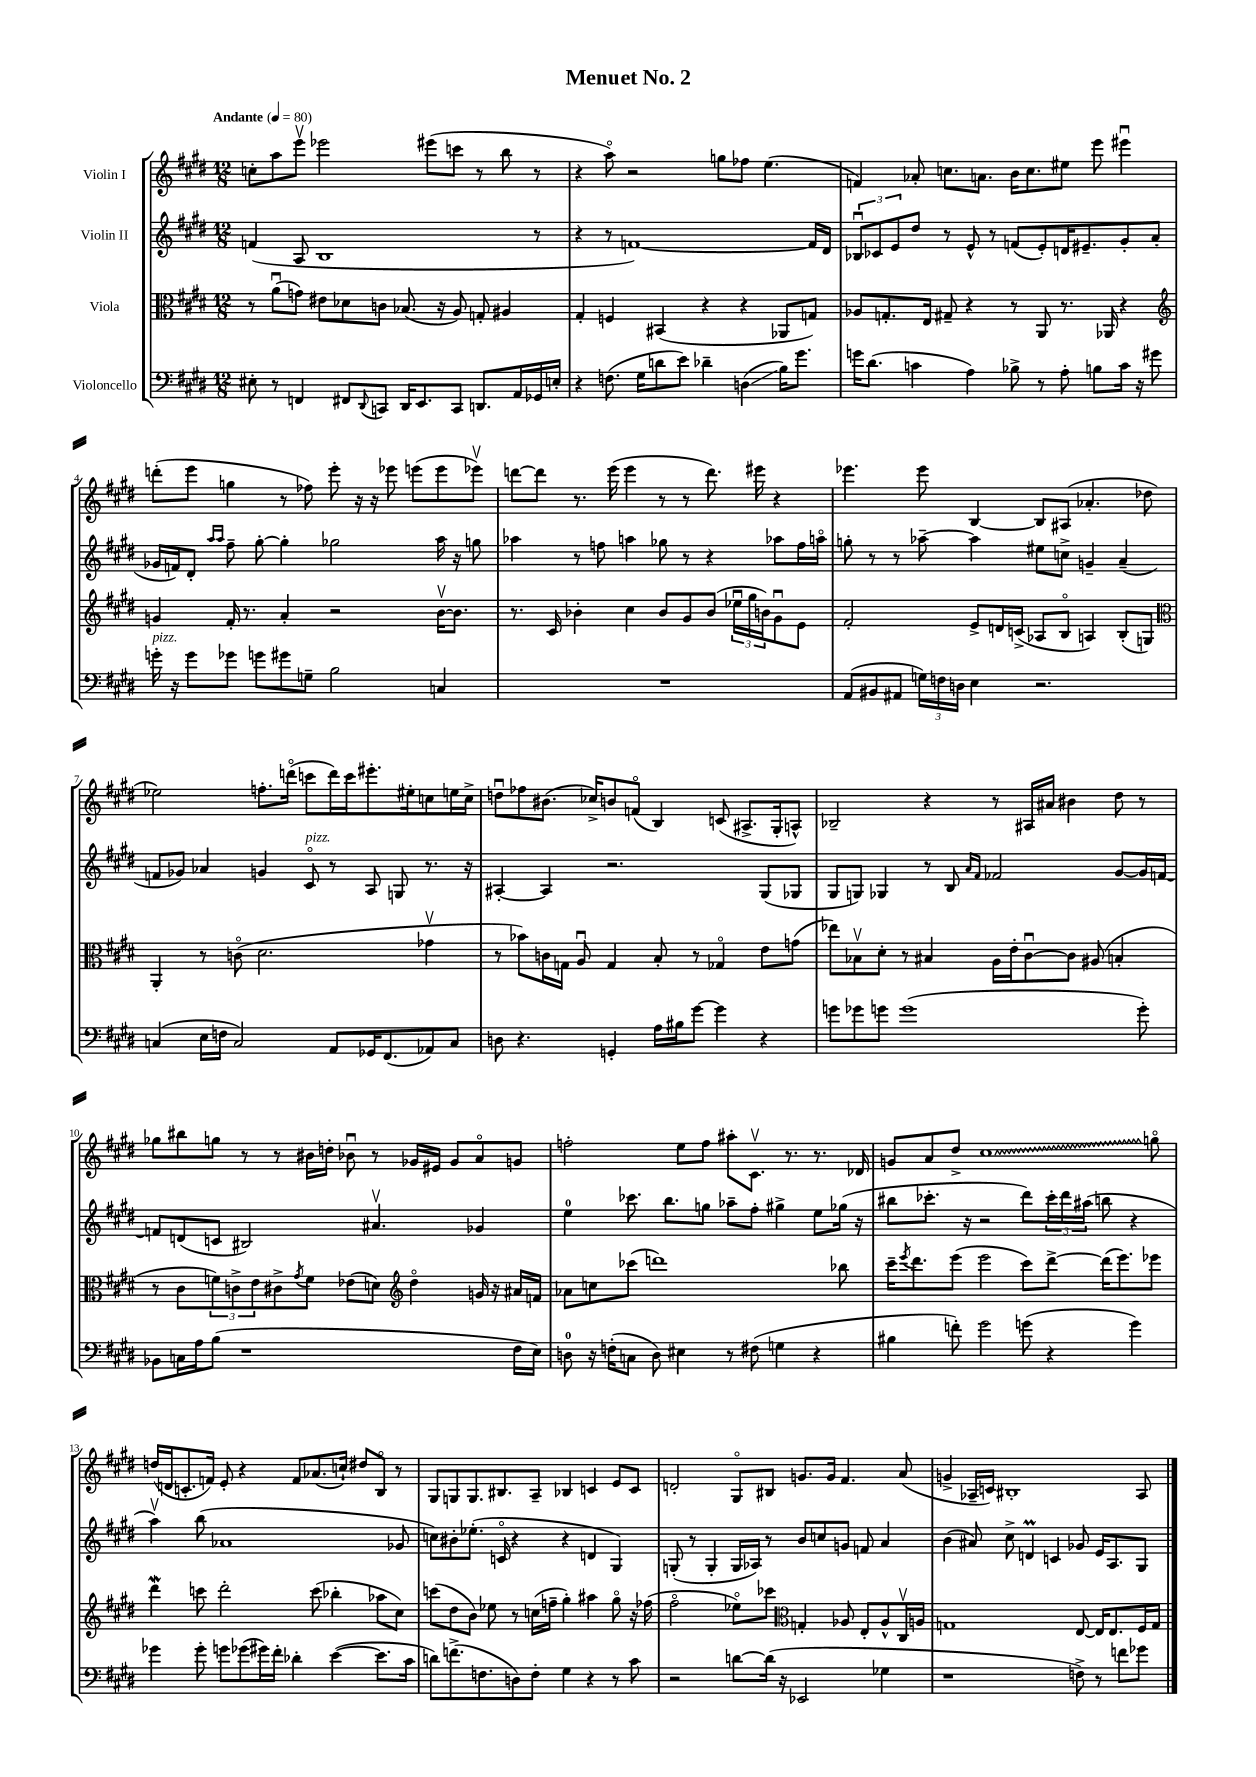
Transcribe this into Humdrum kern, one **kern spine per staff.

**kern	**kern	**kern	**kern
*staff4	*staff3	*staff2	*staff1
*clefF4	*clefC3	*clefG2	*clefG2
*k[f#c#g#d#]	*k[f#c#g#d#]	*k[f#c#g#d#]	*k[f#c#g#d#]
*M12/8	*M12/8	*M12/8	*M12/8
*MM80	*MM80	*MM80	*MM80
8E#'	8r	(4f	8cc'
8r	(8au	.	8aa
4FF	8g)	8A	8eeev
.	8e#	1B	2eee-
8FF#	8d-	.	.
8qqDD#	.	.	.
8CC	8c	.	.
16DD#	(8.B-	.	.
8.EE	.	.	.
.	.	.	(8eee#
.	16r	.	.
8CC	8A)	.	8ccc
8.DD	8G'	.	8r
.	4A#	.	8bb
16AA	.	.	.
16GG-	.	8r	8r
16E'	.	.	.
=	=	=	=
4r	4G#'	4r	4r
(8.F	4F	8r	8aao)
.	.	[1f)	2r
16G#	.	.	.
8d	(4BB#	.	.
8e)	.	.	.
4d-~	4r	.	.
.	.	.	8gg
(4D	4r	.	8ff-
.	.	.	(4.ee
16B)	8AA-	.	.
8.g#	.	.	.
.	8G)	16f]	.
.	.	16d#	.
=	=	=	=
16g	8A-	12B-u	4f)
(8.d#	.	.	.
.	.	12c-	.
.	8.G'	.	.
.	.	12e	.
4c	.	8dd#	8a-'
.	16E	.	.
.	8G#~	8r	8.cc
4A)	4r	8e^^	.
.	.	.	8.a
.	.	8r	.
8B-^	8r	(8f	16b
.	.	.	8.cc
8r	8AA	8e')	.
8A'	8.r	16d	8ee#
.	.	8.e#~	.
8B	.	.	8eee
.	16AA-	.	.
16c	4r	8g#'	4eee#u
16r	.	.	.
8g#	.	(8a	.
=	=	=	=
*	*clefG2	*	*
16g'	4g	16g-	(8ddd'
16r	.	16f)	.
8g	.	8d#'	8eee
.	.	16qqaa	.
.	.	16qqaa	.
8g-	16f#'	8ff#~	4gg
.	8.r	.	.
8g	.	[8gg#'	.
8g#	4a'	4gg#']	8r
8G~	.	.	8ff-)
2B	2r	2gg-	8eee'
.	.	.	16r
.	.	.	16r
.	.	.	8eee-
.	.	.	(8eee
4C	[16bv	16aa	8eee
.	8.b]	16r	.
.	.	8gg	8eee-v)
=	=	=	=
1.r	8.r	4aa-	[8ddd
.	.	.	8ddd]
.	16c#	.	.
.	4b-'	8r	8.r
.	.	8ff	.
.	.	.	(16eee
.	4cc#	4aa	4eee
.	8b-	8gg-	8r
.	8g#	8r	8r
.	(8b-	4r	8.ddd)
.	24ee-u	.	.
.	24gg#	.	.
.	.	.	16eee#
.	24b)	.	.
.	8g#u	8aa-	4r
.	8e	16ff	.
.	.	16aao	.
=	=	=	=
(8AA	2f#'	8gg'	4.eee-
8BB#	.	8r	.
8AA#	.	8r	.
24G)	.	[8aa-~	8eee-
24F	.	.	.
24D	.	.	.
4E	8e^	4aa-]	[4B
.	16d	.	.
.	(16c^	.	.
2.r	8A-	8ee#	8B]
.	8Bo	8cc^	(8A#
.	4A)	4g~	4.a-'
.	(8B'	(4a~	.
.	8G)	.	8dd-
=	=	=	=
*	*clefC3	*	*
(4C	4AA'	8f	2ee-)
.	.	8g-)	.
16E	8r	4a-	.
16F	.	.	.
2C)	(8co	.	.
.	2.d#	4g	8.ff'
.	.	.	(16dddo
.	.	8c#o	8ccc
8AA	.	8r	16ddd)
.	.	.	16ccc
16GG-	.	8A	8.eee#'
(8.FF#	.	.	.
.	.	8G	.
.	.	.	16ee#'
8AA-)	4g-v	8.r	8cc
8C	.	.	16ee
.	.	16r	16cc^
=	=	=	=
8D	8r	[4A#'	8ddu
4.r	8b-)	.	8ff-
.	16c	4A#]	(8.b#
.	16G	.	.
.	8Au	.	.
.	.	.	16cc-^)
4GG'	4G	2.r	8b
.	.	.	(8fo
16A	8B'	.	4B)
16B#	.	.	.
[8g#	8r	.	.
4g#]	4G-o	.	(8c
.	.	.	8.A#^
4r	8e	(8G#	.
.	.	.	16G#'
.	(8g	8G-	8A^^)
=	=	=	=
8g	8ee-)	8G#	2B-~
8g-	8B-v	8G)	.
8g	8d#'	4G-	.
(1g	8r	.	.
.	4B#	8r	4r
.	.	8B	.
.	.	16qqa	.
.	.	16qqf#	.
.	16A	2f-	8r
.	16e'	.	.
.	[8c#u	.	16A#
.	.	.	16a#
.	8c#]	.	4b#
.	(8A#	.	.
.	4B'	[8g#	8dd#
8g')	.	16g#]	8r
.	.	[16f	.
=	=	=	=
8BB-	8r	8f]	8gg-
16C	8c#	(8d	8bb#
16A	.	.	.
(8B	12f)	8c	8gg
.	12c^	.	.
1r	.	2B#)	8r
.	12e	.	.
.	8c#^	.	8r
.	8qg#	.	.
.	8f	.	16b#
.	.	.	16dd'
.	(8e-	.	8b-u
.	8d)	4.a#v	8r
*	*clefG2	*	*
.	4dd#o	.	16g-
.	.	.	16e#
.	.	.	8g-
.	16g	4g-	8ao
.	16r	.	.
16F#	16a#	.	8g
16E)	16f	.	.
=	=	=	=
8D	8a-	4ee	2ff'
16r	8cc	.	.
(16F'	.	.	.
8C	(8ccc-	8.ccc-	.
8D)	1ddd)	.	.
.	.	8.bb	.
4E#	.	.	8ee
.	.	8gg	8ff
8r	.	8aa-~	8aa#'
(8F#	.	8ff#'	8.c#v
4G	.	4gg#^	.
.	.	.	8.r
4r	.	8ee	8.r
.	8bb-	(16gg-	.
.	.	16r	16d-
=	=	=	=
4B#	16ccc#~	8bb#	8g
.	8qeee	.	.
.	8.ddd#	.	.
.	.	8.ccc-'	8a
8f')	(8eee	.	8dd#^
.	.	16r	.
2g#	2eee	2r	1cc#
(8g	8ccc#)	8ddd#)	.
4r	[8ddd#^	24ccc-'	.
.	.	24ddd#	.
.	.	(24aa#	.
.	(16ddd#]	8bb	.
.	8.eee)	.	.
4g)	.	4r	.
.	8eee-	.	8ggo
=	=	=	=
4g-	4ddd#	4aav)	(16dd
.	.	.	16d
.	.	.	8.c'
8g-'	8ccc	(8bb	.
.	.	.	16f)
8g	2ddd#'	1a-	8e'
(8g-	.	.	4r
16g#)	.	.	.
16f#'	.	.	.
4d-'	.	.	8f
.	(8ccc	.	(8.a-
([4e	4bb-'	.	.
.	.	.	16cc`)
.	.	.	8dd#
8.e]	8aa-	.	8Bo
.	8cc#)	8g-	8r
16c#	.	.	.
=	=	=	=
8d)	(8ccc	8cc)	8G#
(8.f^	8dd#	8b#'	8G
.	8b)	(8.ee-'	8.G
8.F	.	.	.
.	8ee-	.	.
.	.	16co	8.B#
8D)	8r	4r	.
8F'	(16cc	.	8A~
.	16ff~	.	.
4G#	4gg#')	4r	4B-
4r	4aa#	4d	4c
8r	8gg#o	4G#)	8e
8c#	16r	.	8c
.	(16ff-	.	.
=	=	=	=
2r	2ff#o	(8G'	2d'
.	.	8r	.
.	.	4G'	.
[8d	8ee-o)	16G	8G#o
.	.	16A-)	.
(16d]	8ccc-	8r	8B#
16r	.	.	.
*	*clefC3	*	*
2EE-	4G'	8b	8.g
.	.	8cc	.
.	.	.	16g
.	8A-	8g	4.f#
.	8E'	8f	.
4G-	8A-^^	4a	.
.	16C#v	.	(8a
.	16A	.	.
=	=	=	=
1r	1G	(4b	4g^
.	.	8a#)	16A-~
.	.	.	16c)
.	.	8cc#^	1B#'
.	.	4d	.
.	.	4c	.
8F^)	[8E	8g-	.
8r	16E]	16e	.
.	8.E	8.A	.
8f	.	.	.
8g-	16F#	8G#	8A-
.	16G	.	.
==	==	==	==
*-	*-	*-	*-
